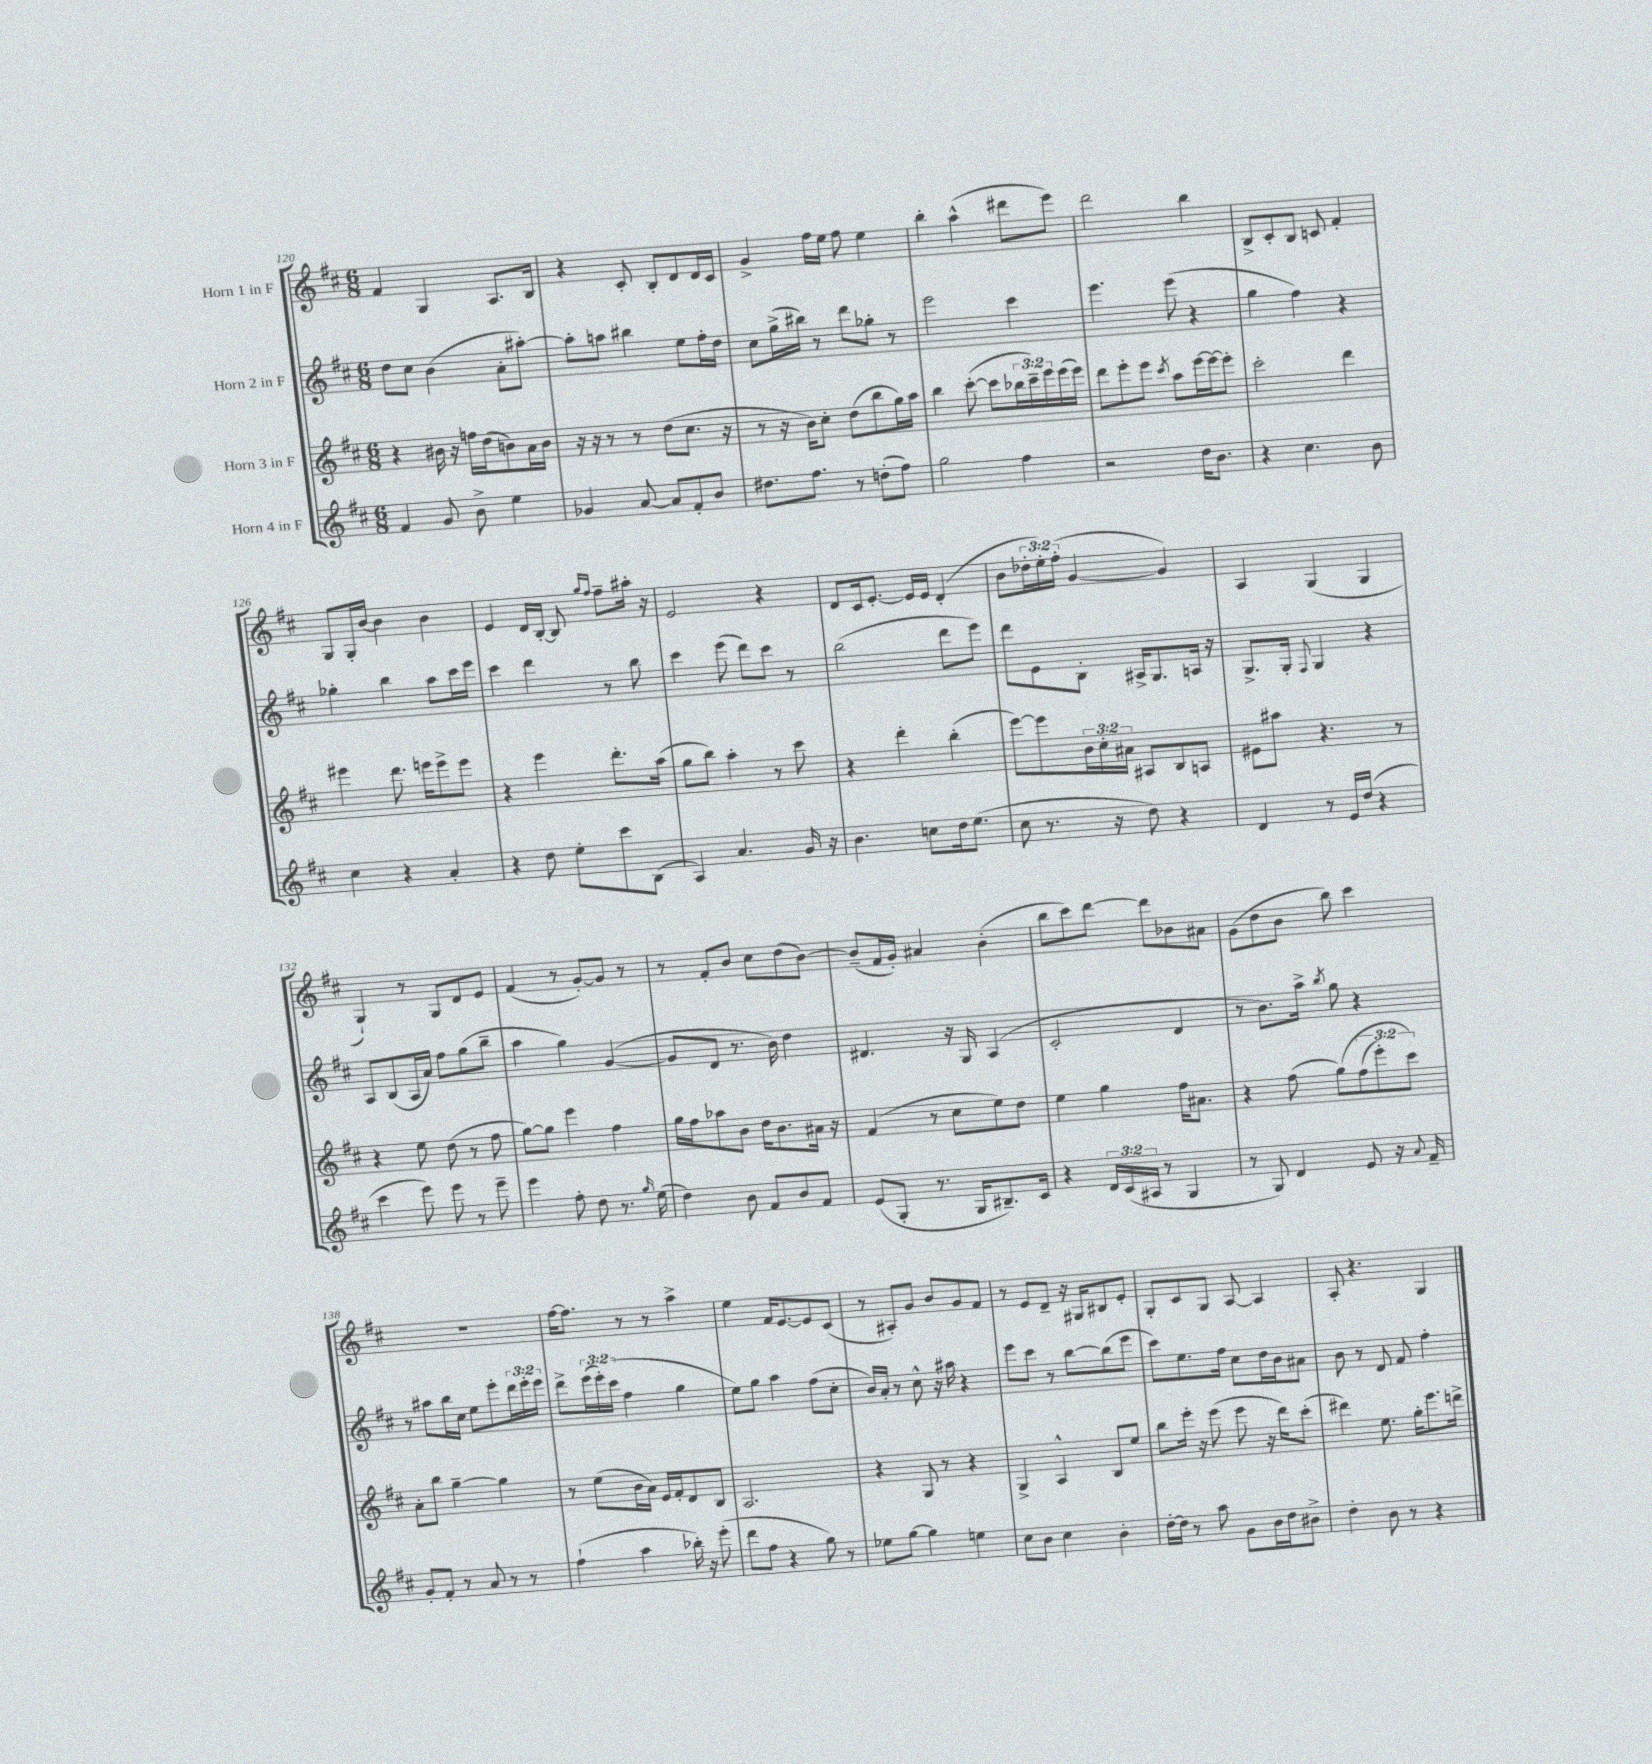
<<
\new StaffGroup <<
\new Staff = "s0" \with { instrumentName = "Horn 1 in F" } {
    \clef treble \key d \major \numericTimeSignature \time 6/8 \override Staff.TupletNumber.text = #tuplet-number::calc-fraction-text
    fis'4 g4 a8. b16 |
    r4 cis'8-. b8-. d'8 d'16 cis'16 |
    g'4-> fis''16 e''16 fis''8 e''4 |
    b''4-. a''4-^( dis'''8 e'''8) |
    d'''2 b''4 |
    b8-> cis'8-. b8 c'8 fis'4-. |
    g8 g16-. b'16~ b'4 b'4 |
    e'4 d'16 b16~-. b8 \grace { g''16 fis''16 } fis''8-- ais''16-. r16 |
    e'2 r4 |
    d'8 cis'16 e'8.~-. e'16 e'16 d'4-.( |
    b'8 \tuplet 3/2 { des''16-. e''16-.) fis''16-.( } g'4~ g'4) |
    a4 g4( g4 |
    g4-!) r8 g8 d'8 e'8 |
    fis'4( r8 g'8~-.) g'8 r8 |
    r8 fis'8-. b'8 cis''8 d''8( b'8~) |
    b'8--( fis'16 g'16-.) ais'4 b'4-.( |
    b''8 cis'''8) d'''8~ d'''8 bes'8 ais'8 |
    g'8( d''8 b'8 b''8) cis'''4 |
    R2. |
    fis''16~ fis''8. r8 r8 a''4-> |
    e''4 fis'16 e'8.~ e'8 cis'8( |
    r8 ais8-.) g'8 b'8 g'8 fis'8 |
    r8 e'8 d'8-- r16 gis16 bis8 e'8-. |
    g8-. cis'8 g8 a8~ a4 |
    a8-. r4. g4 \bar "|." |
}
\new Staff = "s1" \with { instrumentName = "Horn 2 in F" } {
    \clef treble \key d \major \numericTimeSignature \time 6/8 \override Staff.TupletNumber.text = #tuplet-number::calc-fraction-text
    d''8 cis''8 b'4( a'8-. ais''8~-.) |
    ais''8-. a''8 bis''4 e''8 fis''16-. d''16 |
    cis''8 g''16->( bis''16) r8 d'''8 ges''8-. r8 |
    e'''2 cis'''4 |
    e'''4. e'''8( r4 |
    g''4 fis''4) r4 |
    ges''4-. b''4 a''8 cis'''16 e'''16 |
    cis'''4 d'''4 r8 b''8 |
    cis'''4 e'''8( d'''8) cis'''8 r8 |
    b''2( d'''8 e'''8) |
    d'''8 e'8 b8-. ais16-> g8. a16 r16 |
    g8.-> g16-. \appoggiatura { fis8 } g4 r4 |
    a8 b8( a16 a'16) fis''8 g''8( b''8-- |
    a''4 g''4) g'4~( |
    g'8 d'8 r8. b'16) d''4 |
    dis'4. r16 g16 a4( |
    cis'2-. d'4 |
    r8 b'8.) a''16-> \acciaccatura { b''8 } g''8 r4 |
    r8 ais''8 b''16 cis''16 e''8 e'''8-. \tuplet 3/2 { d'''16 e'''16-. e'''16 } |
    d'''8-> \tuplet 3/2 { e'''16( e'''16-.) cis'''16( } fis''4 g''4 |
    e''8) g''8 a''4 fis''8( cis''8-. |
    b'16) a'16-. r8 cis''8-^ r16 ais''16 r4 |
    e'''8 cis'''8 r8 b''8~ b''8( e'''8 |
    cis'''8) e''8. fis''16 cis''8 d''16 b'16 ais'8 |
    b'8 r8 d'8 fis'8 fis''4-. \bar "|." |
}
\new Staff = "s2" \with { instrumentName = "Horn 3 in F" } {
    \clef treble \key d \major \numericTimeSignature \time 6/8 \override Staff.TupletNumber.text = #tuplet-number::calc-fraction-text
    r4 bis'16 r16 f''16 d''16( b'8) a'16 b'16 |
    r16 r16 r8 r8 d''8( cis''8. r16 |
    r8 r16 b'16) cis''8-. d''8( b''8 g''16) a''16 |
    b''4 cis'''8~-.( cis'''8 \tuplet 3/2 { bes''16 cis'''16--) e'''16 } e'''16( e'''16) |
    d'''8 e'''8-. e'''8 \acciaccatura { cis'''8 } a''8 e'''16~ e'''16~ e'''8-. |
    cis'''2-. d'''4 |
    eis'''4 d'''8. e'''16 e'''8-> e'''8 |
    r4 e'''4 d'''8.-. a''16( |
    g''8 b''8) a''4-. r8 cis'''8 |
    r4 d'''4-. b''4-.( |
    e'''8~) e'''8 \tuplet 3/2 { b'16 cis''16-. ais'16 } ais8 b8 a8 |
    eis'8 ais''8 r4. r8 |
    r4 e''8 d''8( r8 fis''8 |
    g''8~) g''8 e'''4 fis''4 |
    g''16 fis''16 aes''8 b'8 d''16 b'8. ais'16 r16 |
    fis'4( r8 cis''8 e''8) d''8 |
    e''4 g''4 fis''16 ais'8. |
    r4 fis''8( g''8)\( \tuplet 3/2 { fis''8( e'''8-.) cis'''8\) } |
    a'8-. b''8 g''4~-- g''4 |
    r8 e''8( b'16 a'16) e'16 fis'16-. d'8 b8 |
    a2. |
    r4 g8 r8 r4 |
    g4-> a4-^ b8 e''8 |
    b''8 e'''16-. r16 e'''8( e'''8 r16 d'''16) cis'''8-.( |
    dis'''4) e''8. g''16-. e'''8. d'''16-> \bar "|." |
}
\new Staff = "s3" \with { instrumentName = "Horn 4 in F" } {
    \clef treble \key d \major \numericTimeSignature \time 6/8 \override Staff.TupletNumber.text = #tuplet-number::calc-fraction-text
    fis'4 g'8 b'8-> e''4 |
    ges'4 a'8~ a'8 fis'8-. b'8 |
    dis''8. fis''8. r8 d''8-.( fis''8) |
    g''2 fis''4 |
    r2 d''16 b'8. |
    r4 cis''4. b'8 |
    cis''4 r4 a'4-. |
    r4 d''8 e''8-. cis'''8 b8( |
    a4) a'4. g'16 r16 |
    b'4. c''8 d''16 e''8.( |
    cis''8 r8. r16 d''8) r4 |
    d'4 r8 e'16 d''16( r4 |
    cis'''4 e'''8) e'''8 r8 e'''8-- |
    e'''4 fis''8-. d''8 r8. \grace { g''16 } e''16( |
    d''4) b'8 fis'8 b'8 fis'8 |
    e'8( g8-. r8. g16 bis8.--) cis'16 |
    r4 \tuplet 3/2 { d'16 cis'16( ais16 } r8 g4 |
    r8 g8) d'4 e'8 r16 \appoggiatura { a'8 } fis'16-- |
    g'8-. fis'8-. r8 a'8 r8 r8 |
    fis''4-!( a''4 bes''16-.) r16 e'''8-.( |
    d'''8 fis''8 r4 g''8) r8 |
    ees''8 g''8~ g''4 e''4 |
    cis''8 b'8 cis''4 b'4-. |
    d''16~-. d''16 r8 a''8 g'8 b'16 d''16 bis'8-> |
    d''4-. b'8 r8 r4 \bar "|." |
}
>>
>>
\layout { \context { \Score currentBarNumber = #120 } }
